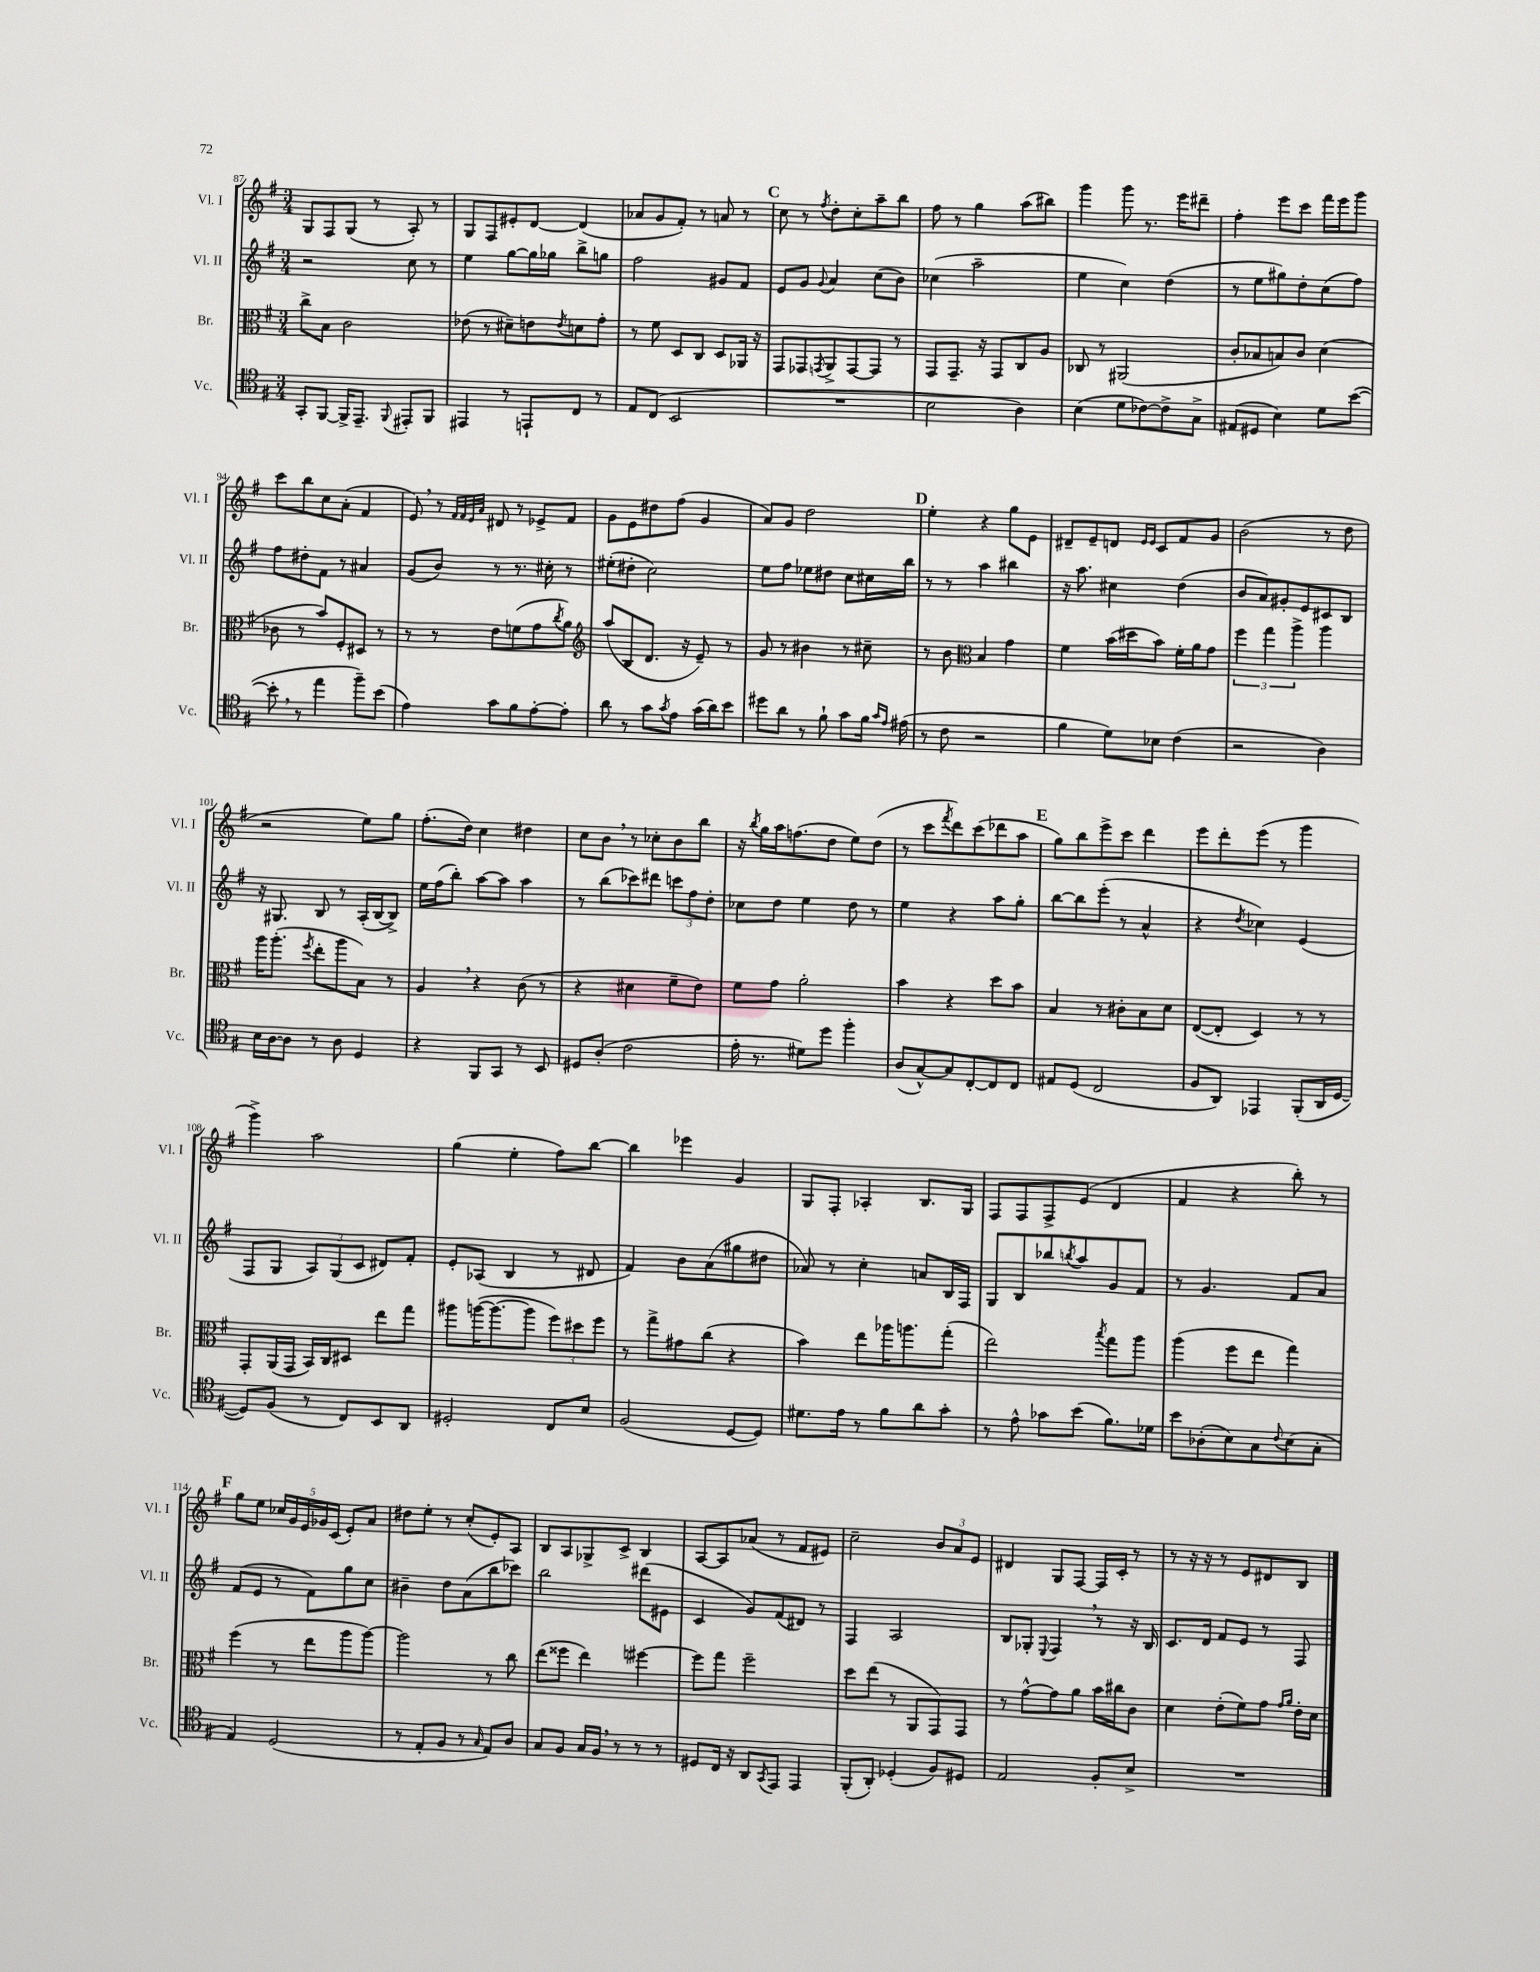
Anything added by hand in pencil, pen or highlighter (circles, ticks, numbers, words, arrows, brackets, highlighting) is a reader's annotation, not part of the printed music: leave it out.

**kern	**kern	**kern	**kern
*staff4	*staff3	*staff2	*staff1
*clefC4	*clefC3	*clefG2	*clefG2
*k[f#]	*k[f#]	*k[f#]	*k[f#]
*M3/4	*M3/4	*M3/4	*M3/4
8GG'/L	8cc^\L	2r	8G/L
[8FF#/J	8B\J	.	8F#/
16FF#^/]LK	2c\	.	(8G/J
8.EE~/J	.	.	.
.	.	.	8r
8qqFF#/	.	.	.
8EE#'/L	.	8cc\	8A'/)
8FF#/J	.	8r	8r
=	=	=	=
4EE#/	(8e-\	4ee\	8G/L
.	8r	.	8F#/
8r	8d#~\L)	[8gg\L	8e#'/
8EE`/L	8e\	16gg\]L	[8d/J
.	.	16gg-\JJ	.
.	8qe/	.	.
8C/J	8d\	8bb^\L	(4d/]
8r	8g'\J	8gg\J	.
=	=	=	=
8E/L	8r	2ff#\	8a-/L
(8C/J	8f#\	.	8g/
2BB/	8D/L	.	8f#'/J)
.	8C/J	.	8r
.	8D/L	8g#/L	8a/
.	16AA-/Jk	8f#/J	8r
.	16r	.	.
=	=	=	=
2.r	8GG/L	8e/L	8cc\
.	8GG-/	8g/J	8r
.	8qGG/	8qqg/	8qff#/
.	8AA^/	4a/	8dd'\L
.	[8GG/	.	8cc'\
.	8GG/]J	(8cc\L	8aa~\
.	8r	8b\J)	8bb\J
=	=	=	=
2B\	8GG/L	(4cc-\	8ff#\
.	8.GG~/J	.	8r
.	.	2aa~\	4gg\
.	16r	.	.
.	8GG/L	.	.
4A\)	8C/	.	(8aa\L
.	8A/J	.	8bb#\J)
=	=	=	=
(4B\	8C-/	4ee\	4ggg\
.	8r	.	.
8d\L	(2AA#/	4cc\)	8ggg\
[8c-\)	.	.	8.r
8c-^\]	.	(4dd\	.
.	.	.	16eee\LK
8G^\J	.	.	8ddd#~\J
=	=	=	=
(8E#/L	8c'/L	8r	4ff#'\
8D#/J	8B-/	8ee\L	.
4B\)	8B/)	8gg#\)	8eee\L
.	8c/J	8dd'\	8ccc\J
8d\L	(4d\	(8cc\	16fff#\LL
.	.	.	16eee\J
([8b\J	.	8ff#\J)	8ggg\J
=	=	=	=
8b'\]	8c-\	8ff#\L	8ccc\L
8r	8r	8dd#'\	8bb\
4ee\	8b/L)	8f#\J	8cc\
.	8F#'/	8r	(8a'\J
8ff#~\L)	8D#/J	4a#/	4f#/
(8b\J	8r	.	.
=	=	=	=
4e\)	8r	(8g/L	8e/)
.	8r	8b/J)	8r
.	.	.	32qqf#/LLL
.	.	.	32qqf#/
.	.	.	32qqe/
.	.	.	32qqa/JJJ
8g\L	8e\L	8r	8d#/
8f#\	(8f\	8.r	8r
[8e'\	8g\	.	8e-^/L
.	.	16cc#'\	.
.	8qcc/	.	.
8e'\]J	8a\J)	8r	8f#/J
=	=	=	=
*	*clefG2	*	*
8a\	(8aa/L	(8ee#'\L	8g\L
8r	8B/	8dd#'\J	8e\
8g\L	8.d/J	2cc\)	8dd#\
8qg/	.	.	.
8e\J	.	.	(8ff#\J
.	16r	.	.
(16g\LL	8e~/)	.	4g/
16a\J)	.	.	.
8b\J	8r	.	.
=	=	=	=
8dd#\L	8g/	8ee\L	8a/L)
8a\J	8r	8ff#\J	8g/J
8r	4b#\	8ee-\L	2dd\
8f#`\	.	8dd#\J	.
8g\L	8r	8cc\L	.
16f#\Jk	8cc#~\	16cc#\L	.
16qqg/LL	.	.	.
16qqe/JJ	.	.	.
(16e#\	.	16bb\JJ	.
=	=	=	=
8r	8r	8r	4ee'\
8c\	8b\	8r	.
*	*clefC3	*	*
2r	4B/	4aa\	4r
.	4g\	4bb#\	8gg\L
.	.	.	8e\J
=	=	=	=
4f#\	4f#\	16r	8d#~/L
.	.	8.aa\	.
.	.	.	8e~/
8d\L)	(16b\LL	4cc#\	8d/J
.	16dd#\J	.	.
.	.	.	16qqe/LL
.	.	.	16qqe/JJ
8B-\J	8b\J)	.	8c/L
(4c\	16f#'\LL	(4dd\	8f#/
.	16a\J	.	.
.	8g\J	.	8g/J
=	=	=	=
2r	6ff#\	8b/L	(2b\
.	.	8a/)	.
.	6gg\	.	.
.	.	8g#'/	.
.	6aa^\	.	.
.	.	8e/	.
4A\)	4aa\	8c#/	8r
.	.	8B/J	8dd\
=	=	=	=
16B\LL	16aa\LK	16r	2r
[16A\J	(8.aa'\J	8.G#/	.
8A\]J	.	.	.
.	8qff#/	.	.
8r	8ee'\L	8B/	.
8A\	8aa\	8r	.
4D/	8B\J)	(16A'/LL	8ee\L)
.	.	[16B/J	.
.	8r	8B^/]J)	8gg\J
=	=	=	=
4r	4A/	16ee\LL	(8.ff#'\L
.	.	(16ff#\J	.
.	.	8bb'\J)	.
.	.	.	16dd\Jk)
8FF#/L	4r	[8aa\L	4cc\
8GG/J	.	8aa\]J	.
8r	(8c\	4aa\	4dd#\
8BB/	8r	.	.
=	=	=	=
8D#/L	4r	8r	8cc\L
(8A'/J	.	(8bb\L	8b\J
2c\	4d#\	8ccc-\)	8r
.	.	8ddd#\J	8cc-'\L
.	8f#~\L	12ccc\L	8b\
.	.	12ff#\	.
.	8e\J)	.	8bb\J
.	.	12dd'\J	.
=	=	=	=
16e'\	8f#\L	8cc-\L	16r
.	.	.	8qbb/
8.r	.	.	16gg\LL
.	8g\J	8dd\J	16aa\J
.	.	.	(8.ff\
8d#\L)	2a'\	4ee\	.
8dd\J	.	.	8dd\J
4ff#'\	.	8dd\	8ee\L)
.	.	8r	(8dd\J
=	=	=	=
(8A/L	4b\	4ee\	8r
[8G^^/)	.	.	8ccc\L
.	.	.	8qfff#/
8G/]	4r	4r	8ddd\)
[8C'/	.	.	(8ccc\
8C/]	8dd\L	8aa\L	8ddd-\
8C/J	8b\J	8gg'\J	8aa\J
=	=	=	=
8E#/L	4B/	[8bb\L	8gg\L)
(8D/J	.	8bb\]	8bb\
2C/	8r	(8eee'\J	8eee^\
.	8c#'\L	8r	8ccc\J
.	8B\	4a^^/	4ddd\
.	8d\J	.	.
=	=	=	=
8F#/L	([8E/L	4r	8eee\L
8AA/J)	8E'/]J	.	8ddd'\
.	.	8qdd/	.
4EE-/	4D/)	4cc-\)	(8eee\J
.	.	.	8r
(8FF#'/L	8r	(4e/	4ggg\
16AA/L	8r	.	.
[16D/JJ	.	.	.
=	=	=	=
8D/]L)	8GG'/L	8F#/L	4ggg^\)
(8F#/J	(16AA/L	8G/J	.
.	16GG/JJ	.	.
8r	16BB/LL)	12A/L)	2aa\
.	16C/J	.	.
.	.	(12G/	.
8C/L)	8D#/J	.	.
.	.	12c/J	.
8BB/	8ee\L	8d#/L)	.
8AA/J	8gg\J	8f#'/J	.
=	=	=	=
2D#'/	8aa#\L	8e'/L	(4gg\
.	([16aa\K	(8A-/J	.
.	8.aa\_	.	.
.	.	4B/	4ee'\
.	8aa\]J	.	.
8C/L	12ff#\L)	8r	8ff#\L)
.	12dd#\	.	.
8B/J	.	8d#/	[8bb\J
.	12ff#\J	.	.
=	=	=	=
(2F#/	8r	4f#/)	4bb\]
.	8gg^\L	.	.
.	8g#\	8b\L	4eee-\
.	(8cc\J	(8a\	.
[8D/L	4r	8gg#\	4g/
8D/]J)	.	8dd#\J	.
=	=	=	=
8.d#\L	4b\)	8a-/)	8G/L
.	.	8r	8F#'/J
16e\Jk	.	.	.
8r	8ee\L	4cc'\	4A-'/
8f#\L	16aa-\K	.	.
.	8.aa\	.	.
8a\	.	8a/L	8.B/L
8g'\J	(8gg'\J	16B/L	.
.	.	16F#/JJ	16G/Jk
=	=	=	=
8r	2ee\)	8G/L	8F#/L
8e^^\	.	8B/	8F#/
8g-\L	.	8bb-/	8F#^/
.	.	8qbb/	.
(8b\J	.	8aa/	(8e/J
.	8qbb/	.	.
8.f#\L)	8gg\L	8g/	4d/
.	8aa\J	8f#/J	.
16d-\Jk	.	.	.
=	=	=	=
8b\L	(4aa\	8r	4f#/
(8A-'\	.	4.g/	.
8B\)	8ff#\L	.	4r
8G\	8ee\J	.	.
8qqc/	.	.	.
(8B\	4gg\)	8f#/L	8bb'\)
8G'\J	.	8a/J	8r
=	=	=	=
4E/)	(4ff#\	(8f#/L	8gg\L
.	.	8e/J	8ee\J
(2D/	8r	8r	20cc-/LL
.	.	.	20g/
.	.	.	20e/
.	8ee\L	8f#\L)	.
.	.	.	20g-/
.	.	.	(20c/JJ
.	8aa\	8gg\	8e'/L)
.	[8aa\J)	8cc\J	8a/J
=	=	=	=
8r	2aa\]	4b#~\	8dd#\L
8E'/L	.	.	8ee'\J
8F#/J	.	8dd\L	8r
8r	.	(8a\	(8cc'/L
16qqG/	.	.	.
8E/L)	8r	8bb\	8e'/)
8A/J	8cc\	8ccc-\J)	8A/J
=	=	=	=
8G/L	(8ee\L	2bb\	8B/L
8F#/J	8ff##\J	.	8A/
16G/LL	4ee\)	.	8G-^/
16F#/JJ	.	.	.
8r	.	.	8c^/J
8r	[4ff#\	(8ddd#\L	4B/
8r	.	8e#\J	.
=	=	=	=
8D#/L	8ff#\]L	4c/	[8A/L
16C/Jk	8gg\J	.	8A/]
16r	.	.	.
8AA/L	2ff#~\	8g/L)	(8a-/J
8qGG/	.	.	.
8EE/J	.	(8f#/	8r
4EE/	.	8d#/J)	8f#/L
.	.	8r	8e#/J)
=	=	=	=
(8FF#'/L	8dd\L	4F#/	2cc~\
8AA'/J)	(8ee\J	.	.
(4D-'/	8r	2A/	.
.	8AA/L	.	.
8F#/L)	8GG/)	.	12b/L
.	.	.	12a/
8D#/J	8GG/J	.	.
.	.	.	12e/J
=	=	=	=
2E/	8r	8B/L	4d#/
.	[8g^^\L	8G-'/J	.
.	.	8qqE/	.
.	8g\]	4F#/	8G/L
.	8a\J	.	[8F#/J
8F#'/L	16b\LL	8r	16F#/]LL
.	16cc#\J	.	16c'/JJ
8B^/J	8c\J	16r	8r
.	.	16B/	.
=	=	=	=
2.r	4d\	8.c/L	8r
.	.	.	16r
.	.	16d/Jk	16r
.	(8e'\L	8f#/L	8r
.	8f#\)	8e/J	8e/L
.	8g\J	8r	8d#/
.	16qqg/LL	.	.
.	16qqa/JJ	.	.
.	16e'\LL	8F#/	8B/J
.	16d\JJ	.	.
==	==	==	==
*-	*-	*-	*-
